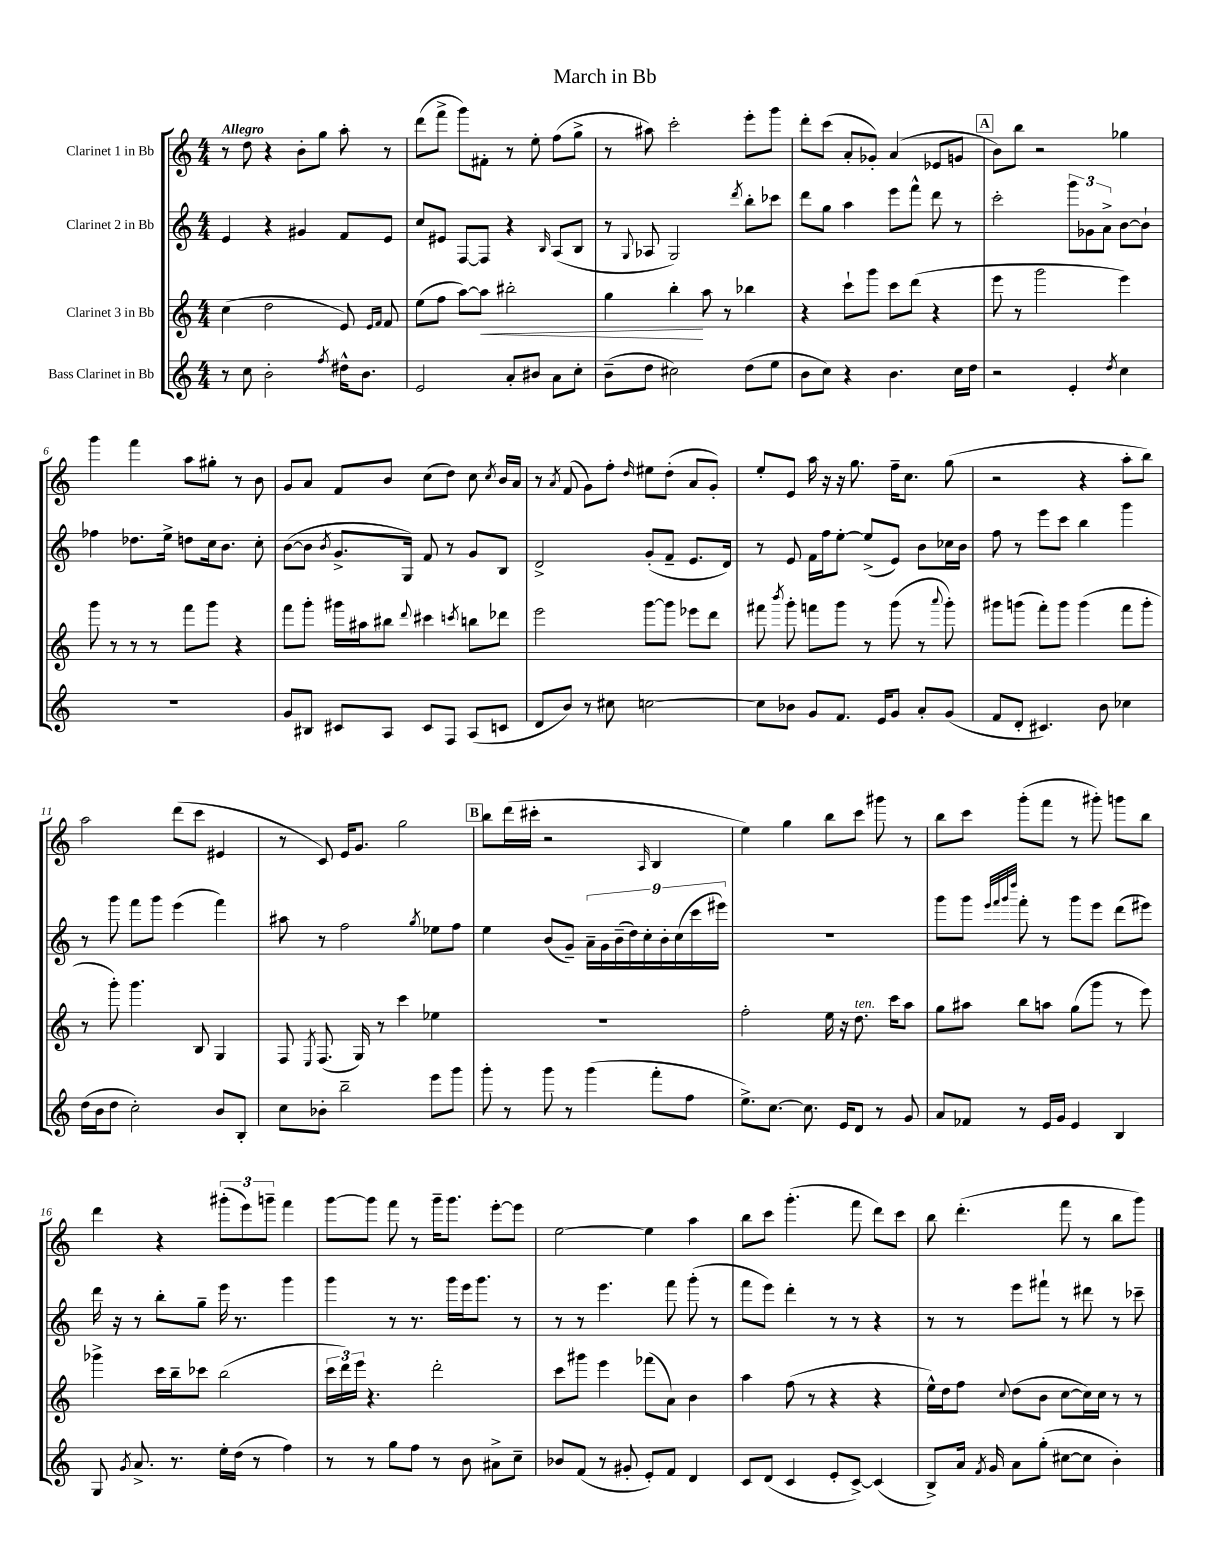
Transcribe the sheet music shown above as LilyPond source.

\header { title = "March in Bb" }
<<
\new StaffGroup <<
\new Staff = "s0" \with { instrumentName = "Clarinet 1 in Bb" } {
    \clef treble \key c \major \numericTimeSignature \time 4/4 \tempo "Allegro"
    \autoBeamOff r8 d''8 r4 b'8[-. g''8] a''8-. r8 |
    d'''8[( f'''8]-> g'''8[) fis'8]-. r8 e''8-. f''8[( g''8]-> |
    r8 ais''8) c'''2-. e'''8[-. g'''8] |
    d'''8[-. c'''8]( a'8[-. ges'8]-.) a'4( ees'8[ g'8] |
    \mark \markup { \box "A" } b'8[) b''8] r2 ges''4 |
    g'''4 f'''4 a''8[ gis''8]-. r8 b'8 |
    g'8[ a'8] f'8[ b'8] c''8[( d''8]) c''8 \acciaccatura { c''8 } b'16[ a'16] |
    r8 \acciaccatura { a'8 } f'8( g'8[) f''8]-. \grace { d''16 } eis''8[ d''8]-.( a'8[ g'8]-.) |
    e''8[-. e'8] a''16 r16 r16 g''8. f''16[-- c''8.] g''8( |
    r2 r4 a''8[-. b''8]) |
    a''2 d'''8[( c'''8] eis'4 |
    r8 c'8) e'16[ g'8.] g''2 |
    \mark \markup { \box "B" } b''8[ d'''16( cis'''16]-. r2 \grace { a16 } b4 |
    e''4) g''4 b''8[ c'''8] gis'''8 r8 |
    b''8[ c'''8] g'''8[-.( f'''8] r8 gis'''8-.) g'''8[ b''8] |
    d'''4 r4 \tuplet 3/2 { gis'''8[-.( e'''8) g'''8]-- } f'''4 |
    g'''8[~ g'''8] f'''8 r8 g'''16[-- g'''8.] e'''8[~-. e'''8] |
    e''2~ e''4 a''4 |
    b''8[ c'''8] g'''4.-.( f'''8 d'''8[) c'''8] |
    b''8 d'''4.-.( f'''8 r8 b''8[ g'''8]) \bar "|." |
}
\new Staff = "s1" \with { instrumentName = "Clarinet 2 in Bb" } {
    \clef treble \key c \major \numericTimeSignature \time 4/4
    \autoBeamOff e'4 r4 gis'4 f'8[ e'8] |
    c''8[ eis'8] f8[~ f8] r4 \grace { b16 } a8[( b8] |
    r8 \appoggiatura { g8 } aes8 g2) \acciaccatura { d'''8 } b''8[-. ces'''8] |
    d'''8[ g''8] a''4 e'''8[ f'''8]-^ d'''8 r8 |
    \mark \markup { \box "A" } c'''2-. \tuplet 3/2 { g'''8[ ges'8 a'8]-> } b'8[~ b'8]-! |
    fes''4 des''8.[ e''16]-> d''8[ c''16 b'8.] c''8-. |
    b'8[~( b'8] \acciaccatura { b'8 } g'8.[-> g16]) f'8 r8 g'8[ b8] |
    d'2-> g'8[-.( f'8]-- e'8.[ d'16]) |
    r8 e'8 f'16[ f''16 e''8]~-. e''8[->( e'8]) b'8[ ces''16 b'16] |
    f''8 r8 e'''8[ c'''8] b''4 g'''4 |
    r8 g'''8 f'''8[ g'''8] e'''4( f'''4) |
    ais''8 r8 f''2 \acciaccatura { g''8 } ees''8[ f''8] |
    \mark \markup { \box "B" } e''4 b'8[( g'8]--) \tuplet 9/8 { a'16[-- g'16 b'16--( d''16) c''16-. b'16-. c''16( c'''16 eis'''16]) } |
    R1 |
    g'''8[ g'''8] \grace { e'''32[ f'''32 g'''32 d''''32] } f'''8-. r8 g'''8[ e'''8] d'''8[( eis'''8]) |
    d'''16 r16 r8 b''8[-. g''8]-- e'''16 r8. g'''4 |
    g'''4 r8 r8. g'''16[ e'''16 g'''8.] r8 |
    r8 r8 e'''4. f'''8 g'''8-.( r8 |
    f'''8[ e'''8]) d'''4-. r8 r8 r4 |
    r8 r8 e'''8[ fis'''8]-! r8 dis'''8 r8 ces'''8-- \bar "|." |
}
\new Staff = "s2" \with { instrumentName = "Clarinet 3 in Bb" } {
    \clef treble \key c \major \numericTimeSignature \time 4/4
    \autoBeamOff c''4( d''2 e'8) \grace { e'16[ f'16] } f'8 |
    e''8[( f''8] a''8[~) a''8]\< bis''2-. |
    g''4 b''4-.\! a''8 r8 bes''4 |
    r4 c'''8[-! g'''8] c'''8[ d'''8]( r4 |
    \mark \markup { \box "A" } e'''8 r8 g'''2 e'''4) |
    g'''8 r8 r8 r8 f'''8[ g'''8] r4 |
    f'''8[ g'''8]-. gis'''16[ ais''16 bis''8] \appoggiatura { d'''8 } cis'''4 \acciaccatura { c'''8 } b''8[ des'''8] |
    e'''2 g'''8[~ g'''8] ees'''8[ d'''8] |
    fis'''8 \acciaccatura { b'''8 } g'''8-. f'''8[ g'''8] r8 g'''8( r8 \appoggiatura { a'''8 } g'''8-.) |
    gis'''8[ g'''8]( f'''8[-.) g'''8] g'''4( f'''8[ g'''8]-. |
    r8 g'''8-.) g'''4. b8 g4 |
    f8 \acciaccatura { e8 } f8.( g16) r8 c'''4 ees''4 |
    \mark \markup { \box "B" } R1 |
    f''2-. e''16 r16 d''8.^\markup { \italic "ten." } c'''16[ a''8] |
    g''8[ ais''8] b''8[ a''8] g''8[( g'''8] r8 e'''8) |
    ges'''4-> c'''16[ b''16-- ces'''8] b''2( |
    \tuplet 3/2 { c'''16[ d'''16) e'''16] } r4. d'''2-. |
    c'''8[ gis'''8] e'''4 fes'''8[( a'8]) b'4 |
    a''4 f''8( r8 r4 r4 |
    e''16[-^) d''16 f''8] \appoggiatura { c''8 } d''8[( b'8] c''8[~ c''16) c''16] r8 r8 \bar "|." |
}
\new Staff = "s3" \with { instrumentName = "Bass Clarinet in Bb" } {
    \clef treble \key c \major \numericTimeSignature \time 4/4
    \autoBeamOff r8 c''8 b'2-. \acciaccatura { f''8 } dis''16[-^ b'8.] |
    e'2 a'8[-. bis'8] a'8[ c''8]-. |
    b'8[--( d''8] cis''2) d''8[( e''8] |
    b'8[ c''8]) r4 b'4. c''16[ d''16] |
    \mark \markup { \box "A" } r2 e'4-. \acciaccatura { d''8 } c''4 |
    R1 |
    g'8[ bis8] cis'8[ a8] cis'8[ f8] a8[( c'8] |
    d'8[ b'8]) r8 cis''8 c''2~ |
    c''8[ bes'8] g'8[ f'8.] e'16[ g'8] a'8[-. g'8]( |
    f'8[ d'8]-. cis'4.) b'8 ces''4 |
    d''16[( b'16 d''8] c''2-.) b'8[ b8]-. |
    c''8[ bes'8]-. b''2-- e'''8[ g'''8] |
    \mark \markup { \box "B" } g'''8-. r8 g'''8 r8 g'''4( f'''8[-. f''8] |
    e''8.[->) c''8.]~ c''8. e'16[ d'8] r8 g'8 |
    a'8[ fes'8] r8 e'16[ g'16] e'4 b4 |
    g8 \acciaccatura { g'8 } a'8.-> r8. e''16[-. d''16]( r8 f''4) |
    r8 r8 g''8[ f''8] r8 b'8 ais'8[-> c''8]-- |
    bes'8[ f'8]( r8 gis'8-. e'8[-.) f'8] d'4 |
    c'8[ d'8]( c'4 e'8[-. c'8]~->) c'4( |
    b8[->) a'16] \acciaccatura { f'8 } g'16 a'8[ g''8]-.( cis''8[~ cis''8] b'4-.) \bar "|." |
}
>>
>>
